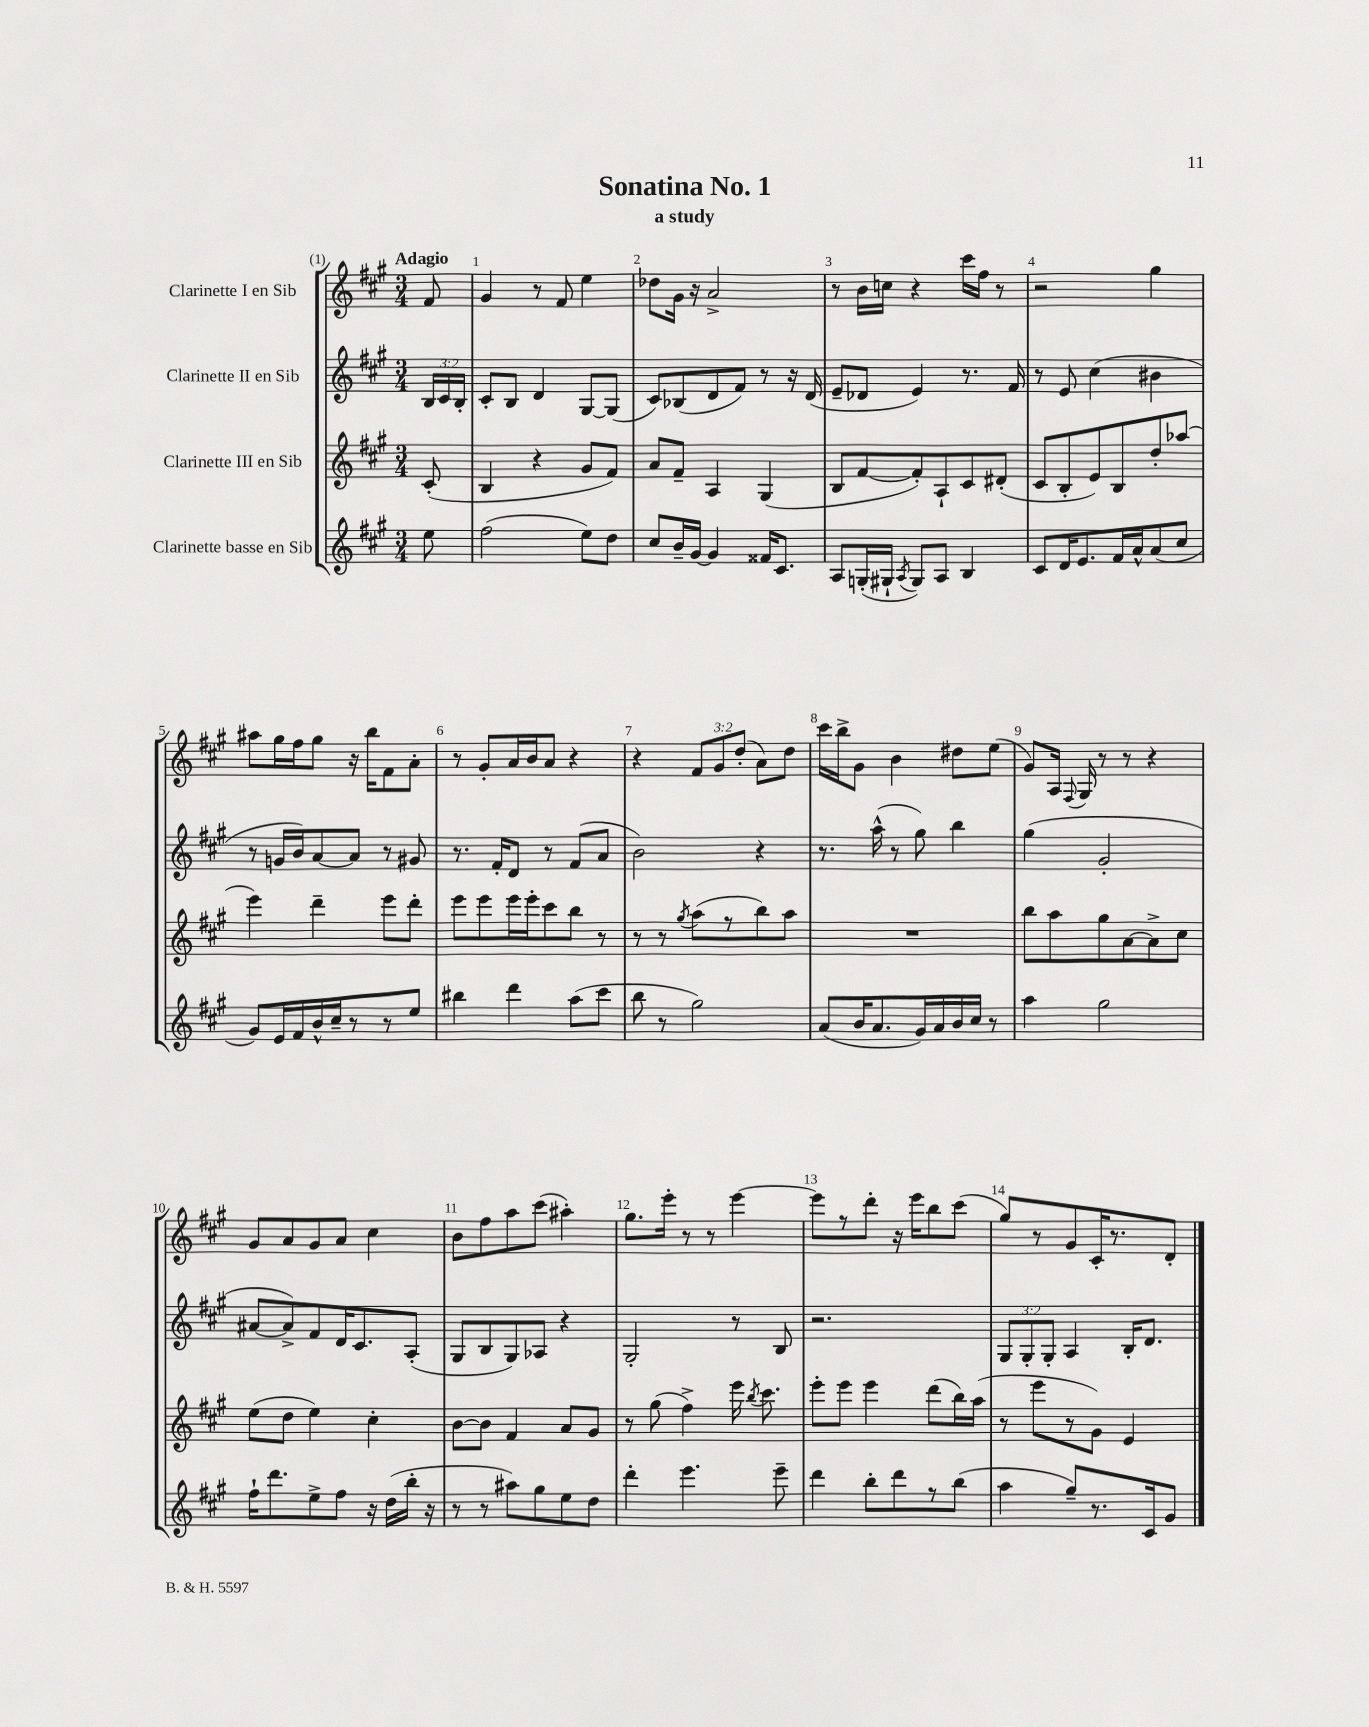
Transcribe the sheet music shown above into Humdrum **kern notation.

**kern	**kern	**kern	**kern
*staff4	*staff3	*staff2	*staff1
*clefG2	*clefG2	*clefG2	*clefG2
*k[f#c#g#]	*k[f#c#g#]	*k[f#c#g#]	*k[f#c#g#]
*M3/4	*M3/4	*M3/4	*M3/4
8ee	(8c#'	24B	8f#
.	.	24c#	.
.	.	24B'	.
=	=	=	=
(2ff#	4B	8c#'	4g#
.	.	8B	.
.	4r	4d	8r
.	.	.	8f#
8ee)	8g#	[8G#	4ee
8dd	8f#)	(8G#]	.
=	=	=	=
8cc#	8a	8c#)	8dd-
16b~	8f#~	(8B-	16g#
[16g#	.	.	16r
4g#]	4A	8d	2a^
.	.	8f#)	.
16f##	(4G#	8r	.
8.c#	.	.	.
.	.	16r	.
.	.	(16d	.
=	=	=	=
8A	8B	8e~	8r
(16G'	[8f#	8d-	16b
16G#`	.	.	16cc
8qA	.	.	.
8G#)	8f#'])	4e)	4r
8A	8A`	.	.
4B	8c#	8.r	16ccc#
.	.	.	16ff#
.	(8d#'	.	8r
.	.	16f#	.
=	=	=	=
8c#	8c#	8r	2r
16d	8B'	8e	.
8.e	.	.	.
.	8e)	(4cc#	.
16f#	8B	.	.
16a^^	.	.	.
(8a	8dd'	4b#	4gg#
8cc#	(8aa-	.	.
=	=	=	=
8g#)	4eee)	8r	8aa#
16e	.	16g	16gg#
16f#	.	16b)	16ff#
16b^^	4ddd~	[8a	8gg#
16cc#~	.	.	.
8r	.	8a]	16r
.	.	.	16bb
8r	8eee	8r	8f#
8ee	8ddd'	8g#	8a'
=	=	=	=
4bb#	8eee	8.r	8r
.	8eee	.	8g#'
.	.	16f#'	.
4ddd	16eee	8d	16a
.	16eee'	.	16b
.	8ccc#	8r	8a
(8aa	8bb	(8f#	4r
8ccc#	8r	8a	.
=	=	=	=
8bb	8r	2b)	4r
8r	8r	.	.
.	8qgg#	.	.
2gg#)	(8aa	.	12f#
.	.	.	12g#
.	8r	.	.
.	.	.	(12dd'
.	8bb)	4r	8a)
.	8aa	.	8dd
=	=	=	=
(8a	2.r	8.r	16ccc#
.	.	.	16bb^
16b	.	.	8g#
8.a	.	(16aa^^	.
.	.	8r	4b
16g#)	.	8gg#)	.
16a	.	.	.
16b	.	4bb	8dd#
16cc#	.	.	.
8r	.	.	(8ee
=	=	=	=
4aa	8bb	(4gg#	8g#)
.	8aa	.	16A
.	.	.	8qqF#
.	.	.	16G#
2gg#	8gg#	2g#'	8r
.	[8a	.	8r
.	8a^]	.	4r
.	8cc#	.	.
=	=	=	=
16ff#`	(8ee	[8a#	8g#
8.ddd	.	.	.
.	8dd	8a#^])	8a
8ee^	4ee)	8f#	8g#
8ff#	.	16d	8a
.	.	8.c#	.
16r	4cc#'	.	4cc#
(16dd	.	.	.
16bb'	.	(8A'	.
16r	.	.	.
=	=	=	=
8r	[8b	8G#	8b
8r	8b]	8B	8ff#
8aa#)	4f#	8G#)	8aa
8gg#	.	8A-	(8ccc#
8ee	8a	4r	4aa#')
8dd	8g#	.	.
=	=	=	=
4ddd'	8r	2G#'	8.gg#
.	(8gg#	.	.
.	.	.	16eee'
4.eee	4ff#^)	.	8r
.	.	.	8r
.	16eee	8r	[4eee
.	8qbb	.	.
.	8.ccc#	.	.
8eee~	.	8B	.
=	=	=	=
4ddd	8eee'	2.r	8eee]
.	8eee	.	8r
8bb'	4eee	.	8ddd'
8ddd	.	.	16r
.	.	.	16eee
8r	(8ddd	.	8bb
(8bb	16bb)	.	(8ccc#
.	(16aa	.	.
=	=	=	=
4aa	8r	12G#	8gg#)
.	.	12G#'	.
.	8eee	.	8r
.	.	12G#'	.
8gg#~)	8r	4A	8g#
8.r	8g#)	.	16c#'
.	.	.	8.r
.	4e	16B'	.
16c#	.	8.d	.
8g#	.	.	8d'
==	==	==	==
*-	*-	*-	*-
